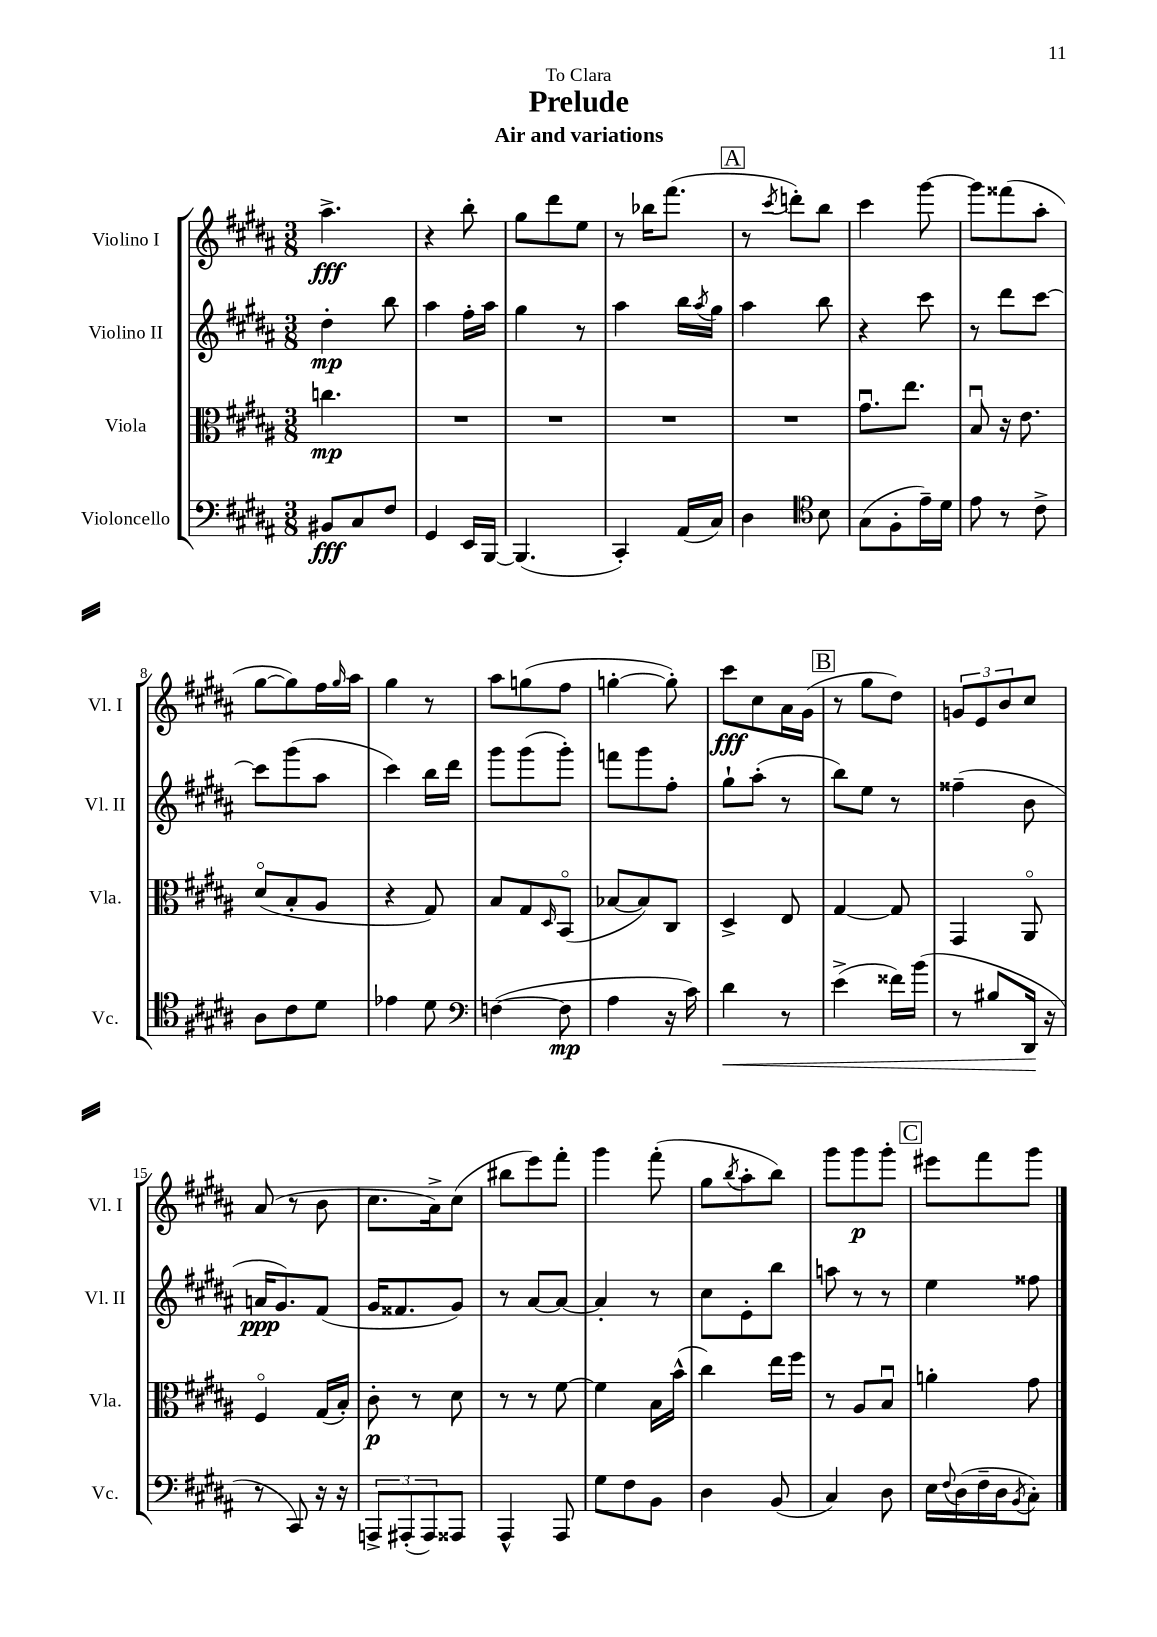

**kern	**kern	**kern	**kern
*staff4	*staff3	*staff2	*staff1
*clefF4	*clefC3	*clefG2	*clefG2
*k[f#c#g#d#a#]	*k[f#c#g#d#a#]	*k[f#c#g#d#a#]	*k[f#c#g#d#a#]
*M3/8	*M3/8	*M3/8	*M3/8
8BB#/L	4.cc\	4dd#'\	4.aa#^\
8C#/	.	.	.
8F#/J	.	8bb\	.
=	=	=	=
4GG#/	4.r	4aa#\	4r
16EE/LL	.	16ff#'\LL	8bb'\
[16BBB/JJ	.	16aa#\JJ	.
=	=	=	=
(4.BBB/]	4.r	4gg#\	8gg#\L
.	.	.	8ddd#\
.	.	8r	8ee\J
=	=	=	=
4CC#'/)	4.r	4aa#\	8r
.	.	.	16bb-\LK
.	.	.	(8.fff#\J
(16AA#/LL	.	16bb\LL	.
.	.	8qaa#/	.
16C#/JJ)	.	16gg#\JJ	.
=	=	=	=
4D#\	4.r	4aa#\	8r
.	.	.	8qccc#/
.	.	.	8ddd'\L)
*clefC4	*	*	*
8B\	.	8bb\	8bb\J
=	=	=	=
(8G#\L	8.g#u\L	4r	4ccc#\
8F#'\	.	.	.
.	8.ee\J	.	.
16e~\L)	.	8ccc#\	[8ggg#\
16d#\JJ	.	.	.
=	=	=	=
8e\	8Bu/	8r	8ggg#\]L
8r	16r	8ddd#\L	(8fff##\
.	8.e\	.	.
8c#^\	.	[8ccc#\J	8aa#'\J
=	=	=	=
8A#\L	(8d#o/L	8ccc#\]L	[8gg#\L
8c#\	8B'/	(8ggg#\	8gg#\])
8d#\J	8A#/J	8aa#\J	16ff#\L
.	.	.	16qqgg#/
.	.	.	16aa#\JJ
=	=	=	=
4e-\	4r	4ccc#\)	4gg#\
8d#\	8G#/)	16bb\LL	8r
.	.	16ddd#\JJ	.
=	=	=	=
*clefF4	*	*	*
([4F\	8B/L	8ggg#\L	8aa#\L
.	8G#/	(8ggg#\	(8gg\
.	16qqD#/	.	.
8F\]	(8BBo/J	8ggg#'\J)	8ff#\J
=	=	=	=
4A#\	[8B-/L	8fff\L	[4gg'\
.	8B-/])	8ggg#\	.
16r	8C#/J	8ff#'\J	8gg'\])
16c#\)	.	.	.
=	=	=	=
4d#\	4D#^/	8gg#`\L	8ccc#\L
.	.	(8aa#'\J	8cc#\
8r	8E/	8r	16a#\L
.	.	.	(16g#\JJ
=	=	=	=
(4e^\	[4G#/	8bb\L)	8r
.	.	8ee\J	8gg#\L
16f##\LL)	8G#/]	8r	8dd#\J)
(16b\JJ	.	.	.
=	=	=	=
8r	4GG#/	(4ff##~\	12g/L
.	.	.	12e/
8B#/L	.	.	.
.	.	.	12b/
16DD#/Jk	8AA#o/	8b\	8cc#/J
16r	.	.	.
=	=	=	=
8r	4F#o/	16a/LK	(8a#/
.	.	8.g#/)	.
8CC#/)	.	.	8r
16r	(16G#/LL	(8f#/J	8b\
16r	16B'/JJ)	.	.
=	=	=	=
12AAA^/L	8c#'\	16g#/LK	8.cc#\L
.	.	8.f##/	.
(12AAA#'/	.	.	.
.	8r	.	.
12AAA#/)	.	.	.
.	.	.	16a#^\k)
8AAA##/J	8d#\	8g#/J)	(8cc#\J
=	=	=	=
4AAA#^^/	8r	8r	8bb#\L
.	8r	[8a#/L	8eee\)
8AAA#/	[8f#\	8a#/_J	8fff#'\J
=	=	=	=
8G#\L	4f#\]	4a#'/]	4ggg#\
8F#\	.	.	.
8BB\J	16B\LL	8r	(8fff#'\
.	(16b^^\JJ	.	.
=	=	=	=
4D#\	4cc#\)	8cc#\L	8gg#\L
.	.	.	8qbb/
.	.	8e'\	8aa#'\
(8BB/	16ee\LL	8bb\J	8bb\J)
.	16ff#\JJ	.	.
=	=	=	=
4C#/)	8r	8aa\	8ggg#\L
.	8A#/L	8r	8ggg#\
8D#\	8Bu/J	8r	8ggg#'\J
=	=	=	=
16E\LL	4a'\	4ee\	8eee#\L
8qqF#/	.	.	.
(16D#\	.	.	.
16F#~\	.	.	8fff#\
16D#\J	.	.	.
8qBB/	.	.	.
8C#'\J)	8g#\	8ff##\	8ggg#\J
==	==	==	==
*-	*-	*-	*-
